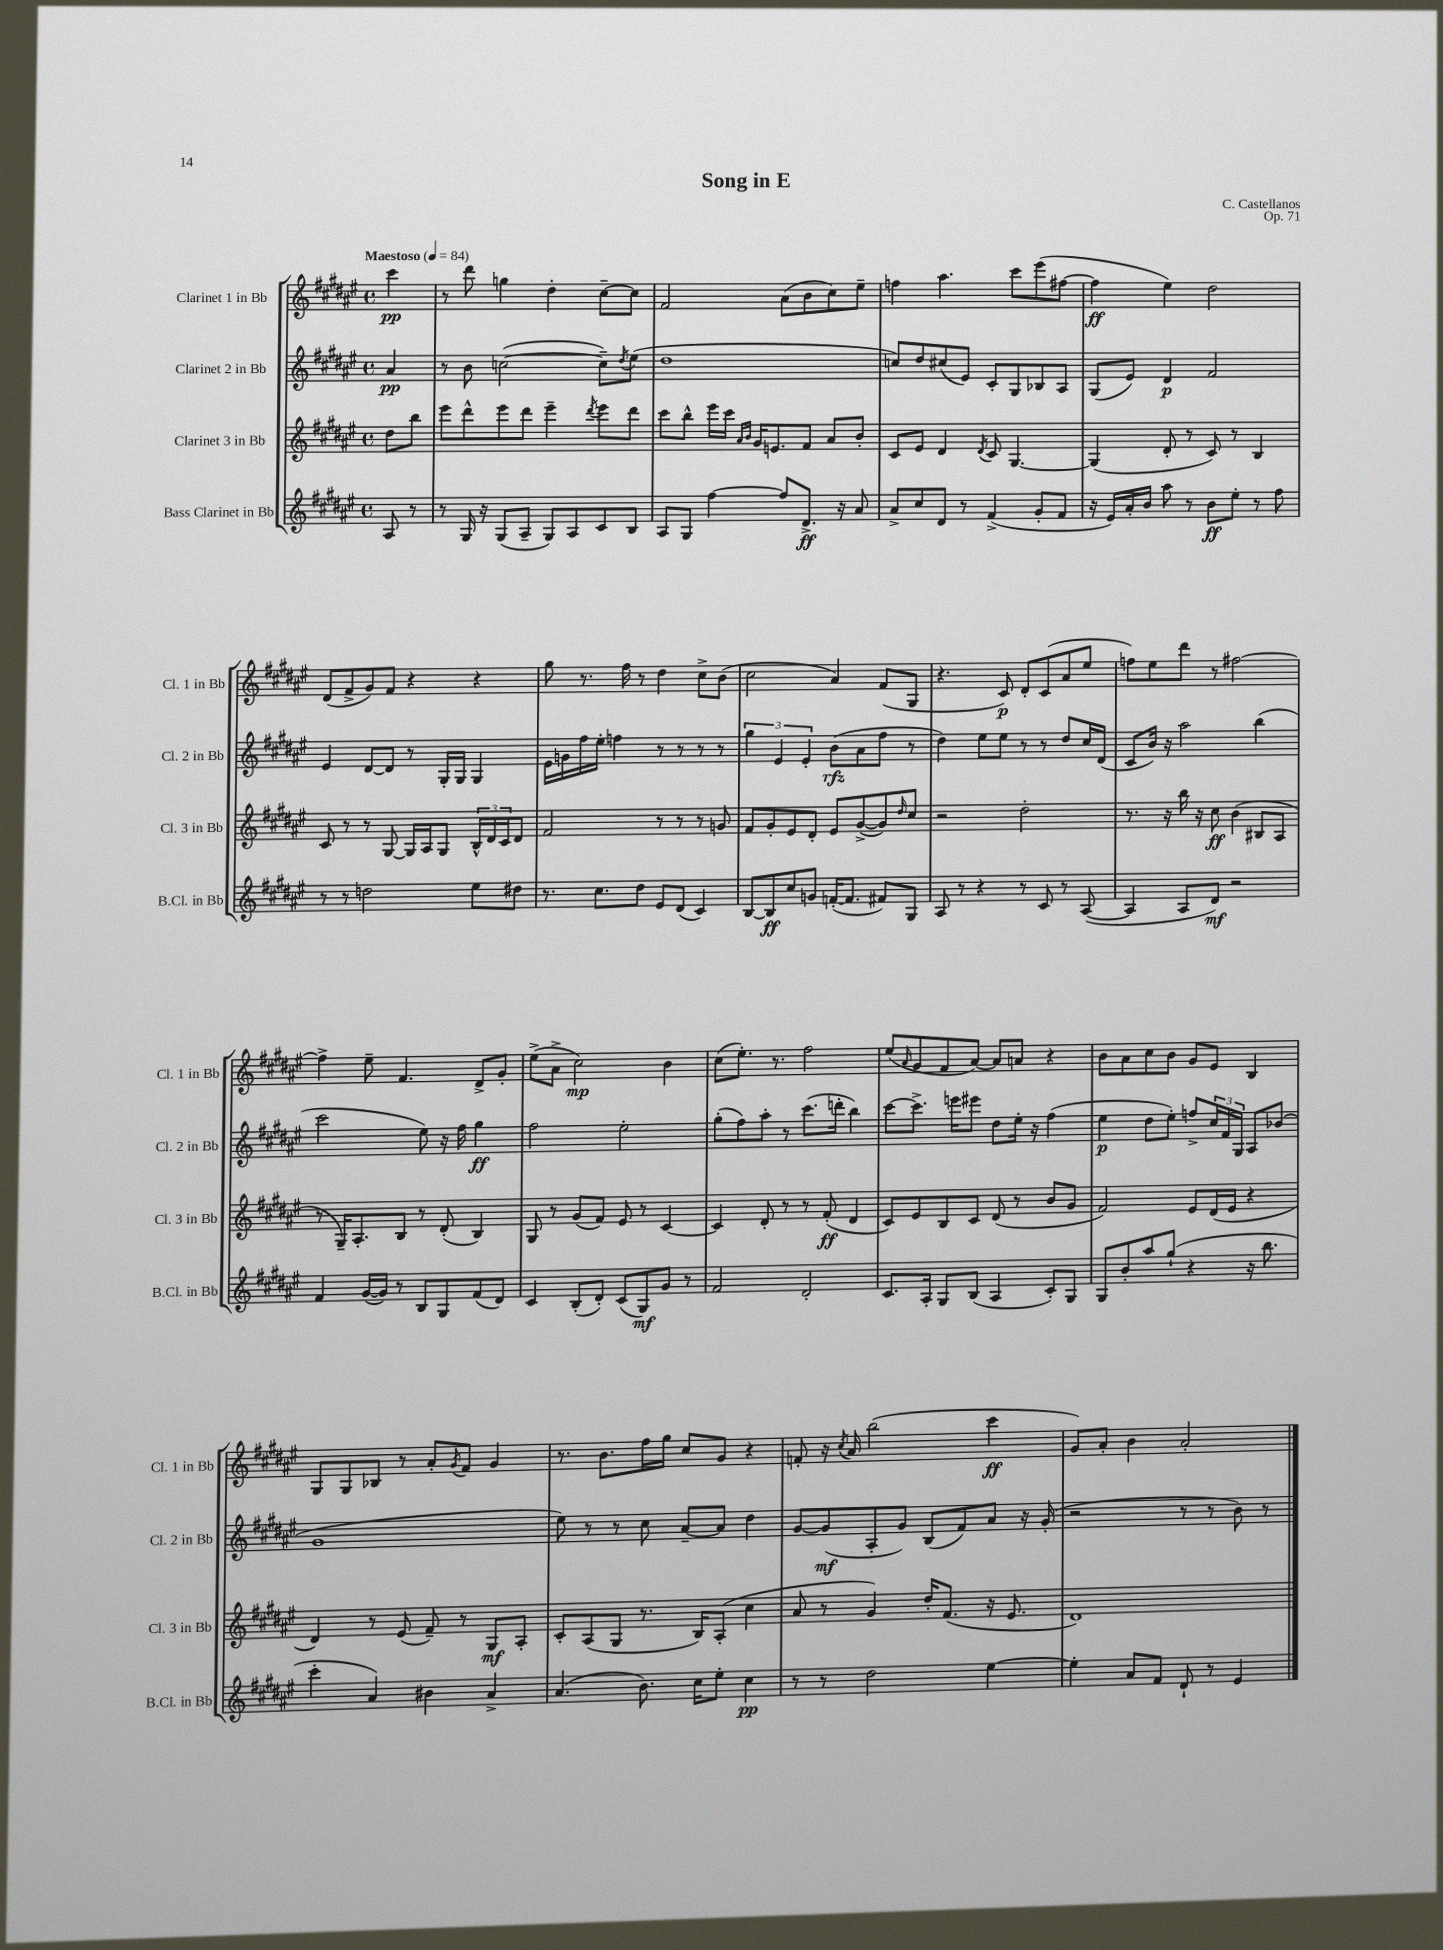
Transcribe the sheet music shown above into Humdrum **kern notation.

**kern	**kern	**kern	**kern
*staff4	*staff3	*staff2	*staff1
*clefG2	*clefG2	*clefG2	*clefG2
*k[f#c#g#d#a#e#]	*k[f#c#g#d#a#e#]	*k[f#c#g#d#a#e#]	*k[f#c#g#d#a#e#]
*M4/4	*M4/4	*M4/4	*M4/4
*met(c)	*met(c)	*met(c)	*met(c)
*MM84	*MM84	*MM84	*MM84
8A#/	8dd#\L	4a#/	4ccc#\
8r	8bb\J	.	.
=	=	=	=
8r	8eee#\L	8r	8r
16G#/	8ddd#^^\	8b\	8ddd#\
16r	.	.	.
(8G#/L	8eee#\	([2cc\	4gg\
8A#~/J	8ddd#\J	.	.
8G#/L)	4eee#~\	.	4dd#'\
8A#/	.	.	.
.	8qddd#/	.	.
8c#/	8eee#\L	8cc~\]L)	[8cc#~\L
.	.	8qdd#/	.
8B/J	8ddd#\J	(8ee#\J	8cc#\]J
=	=	=	=
8A#/L	8ccc#\L	1dd#	2f#/
8G#/J	8bb^^\J	.	.
[4ff#\	16eee#\LL	.	.
.	16ccc#\JJ	.	.
.	16qqa#/LL	.	.
.	16qqb/JJ	.	.
.	16g#/LK	.	.
.	8.e/	.	.
8ff#/]L	.	.	(8a#\L
8.d#^/J	8f#/J	.	8b\
.	8a#/L	.	8cc#\)
16r	.	.	.
8a#/	8b'/J	.	8ee#~\J
=	=	=	=
8a#^/L	8c#/L	8cc/L)	4ff\
8cc#/	8e#/J	8dd#/	.
8d#/J	4d#/	(8cc#/	4.aa#\
8r	.	8e#/J)	.
.	8qd#/	.	.
(4f#^/	8c#/	8c#'/L	.
.	[4.G#/	8G#/	8ccc#\L
8g#'/L	.	8B-/	(8eee#\
8f#/J	.	8A#/J	[8ff#\J
=	=	=	=
16r	(4G#/]	(8G#/L	4ff#\]
16e#/LL)	.	.	.
16a#'/	.	8e#/J)	.
16b/JJ	.	.	.
8aa#\	8d#'/	4d#/	4ee#\)
8r	8r	.	.
8b\L	8c#/)	2f#/	2dd#\
8ee#'\J	8r	.	.
8r	4B/	.	.
8ff#\	.	.	.
=	=	=	=
8r	8c#/	4e#/	(8d#/L
8r	8r	.	8f#^/
2dd\	8r	[8d#/L	8g#/)
.	[8G#/	8d#/]J	8f#/J
.	16G#/]LL	8r	4r
.	16A#/J	.	.
.	8G#/J	16G#'/LL	.
.	.	16G#/JJ	.
8ee#\L	24B^^/LL	4G#/	4r
.	24d#/	.	.
.	24c#/J	.	.
8dd#\J	8d#/J	.	.
=	=	=	=
8.r	2f#/	16e#\LL	8gg#\
.	.	16g\	.
.	.	16ff#\	8.r
8.cc#\L	.	16ee#'\JJ	.
.	.	4ff\	.
.	.	.	16ff#\
8dd#\J	.	.	8r
8e#/L	8r	8r	4dd#\
(8d#/J	8r	8r	.
4c#/)	8r	8r	8cc#^\L
.	8g/	8r	(8b\J
=	=	=	=
[8B/L	8f#/L	6gg#\	2cc#\
8B/]	8g#'/	.	.
.	.	6e#/	.
8cc#/	8e#/	.	.
.	.	6e#'/	.
8g/J	8d#'/J	.	.
([16f'/LK	8e#/L	(8b\L	4a#/)
8.f/]J	.	.	.
.	([8g#^/	8a#\	.
8f#/L)	8g#/])	8ff#\J	(8f#/L
.	16qqdd#/	.	.
8G#/J	8cc#/J	8r	8G#/J
=	=	=	=
8A#/	2r	4dd#\)	4.r
8r	.	.	.
4r	.	8ee#\L	.
.	.	8ee#\J	8c#/)
8r	2dd#'\	8r	8d#'/L
8c#/	.	8r	(8c#/
8r	.	8dd#/L	8a#/
([8A#/	.	16cc#/L	8ee#/J
.	.	(16d#/JJ	.
=	=	=	=
4A#/]	8.r	8c#/L	8ff\L)
.	.	16b/Jk)	8ee#\
.	16r	16r	.
8A#/L	16bb\	2aa#\	8ddd#\J
.	16r	.	.
8d#/J)	8cc#\	.	8r
2r	(4b\	.	[2ff#\
.	8B#/L	(4bb\	.
.	8A#/J	.	.
=	=	=	=
4f#/	8r	2ccc#\	4ff#^\]
.	16G#~/LK)	.	.
.	8.A#'/	.	.
([16g#/LL	.	.	8ee#~\
16g#/]JJ)	.	.	.
8r	8B/J	.	4.f#/
8B/L	8r	8ee#\)	.
8G#/	(8d#'/	16r	.
.	.	16ff#\	.
(8f#/	4B/)	4gg#\	8d#^/L
8d#/J)	.	.	8g#'/J
=	=	=	=
4c#/	8G#/	2ff#\	(8ee#^\L
.	8r	.	8a#^\J
(8B'/L	(8g#/L	.	2cc#\)
8d#'/J)	8f#/J)	.	.
(8c#/L	8e#/	2ee#'\	.
8G#/)	8r	.	.
8g#/J	[4c#/	.	4b\
8r	.	.	.
=	=	=	=
2f#/	4c#/]	(8gg#'\L	(8cc#\L
.	.	8ff#\)	8.ee#'\J)
.	8d#'/	8aa#'\J	.
.	.	.	8.r
.	8r	8r	.
2d#'/	8r	(8.ccc#\L	2ff#\
.	(8f#'/	.	.
.	.	16ddd'\Jk	.
.	4d#/	4bb\)	.
=	=	=	=
8.c#/L	8c#/L)	[8ccc#\L	(8ee#/L
.	.	.	16qqa#/
.	8e#/	8.ccc#^\]J	8g#/
16A#'/Jk	.	.	.
8G#/L	8B/	.	8f#/
.	.	16eee\LK	.
(8B/J	8c#/J	8eee#\J	[8a#/J)
4A#/	(8d#/	8dd#\L	8a#/]L
.	8r	16ee#'\Jk	8a/J
.	.	16r	.
8c#'/L)	8b/L	(4ff#\	4r
8G#/J	8g#/J	.	.
=	=	=	=
8G#/L	2f#/)	4ee#\	8b\L
8b'/	.	.	8a#\
8aa#/	.	8dd#\L	8cc#\
(8gg#`/J	.	8ee#'\J)	8b\J
4r	8e#/L	8ff^/L	8g#/L
.	(16d#/L	24cc#/L	8e#/J
.	.	24f#/	.
.	16e#/JJ	.	.
.	.	24G#/JJ	.
16r	4r	8A#/L	4B/
8.bb\	.	.	.
.	.	(8b-/J	.
=	=	=	=
4ccc#'\	4d#/)	1g#	8G#/L
.	.	.	8G#/
4a#/)	8r	.	8B-/J
.	(8e#/	.	8r
4b#\	8f#~/)	.	8a#'/L
.	.	.	8qg#/
.	8r	.	8f#/J
4a#^/	8G#/L	.	4g#/
.	8A#'/J	.	.
=	=	=	=
(4.a#/	8c#'/L	8ee#\)	8.r
.	(8A#/	8r	.
.	.	.	8.b\L
.	8G#/J	8r	.
8.b\)	8.r	8cc#\	16ff#\L
.	.	.	16gg#\JJ
.	.	[8a#~/L	8cc#/L
16cc#\LK	16B/LK)	.	.
8ee#'\J	(8A#'/J	8a#/]J	8g#/J
4cc#\	4cc#\	4dd#\	4r
=	=	=	=
8r	8a#/	[8g#/L	8f'/
8r	8r	(8g#/]	16r
.	.	.	8qcc#/
.	.	.	16a#/
2dd#\	4g#/)	8A#'/	(2bb\
.	.	8g#/J)	.
.	16dd#'/LK	(8B/L	.
.	(8.f#/J	.	.
.	.	8f#/)	.
[4ee#\	16r	8a#/J	4ccc#\
.	8.e#/	.	.
.	.	16r	.
.	.	(16g#'/	.
=	=	=	=
4ee#'\]	1d#)	2r	8g#/L)
.	.	.	8a#'/J
8a#/L	.	.	4b\
8f#/J	.	.	.
8d#`/	.	8r	2a#'/
8r	.	8r	.
4e#/	.	8b\)	.
.	.	8r	.
==	==	==	==
*-	*-	*-	*-
